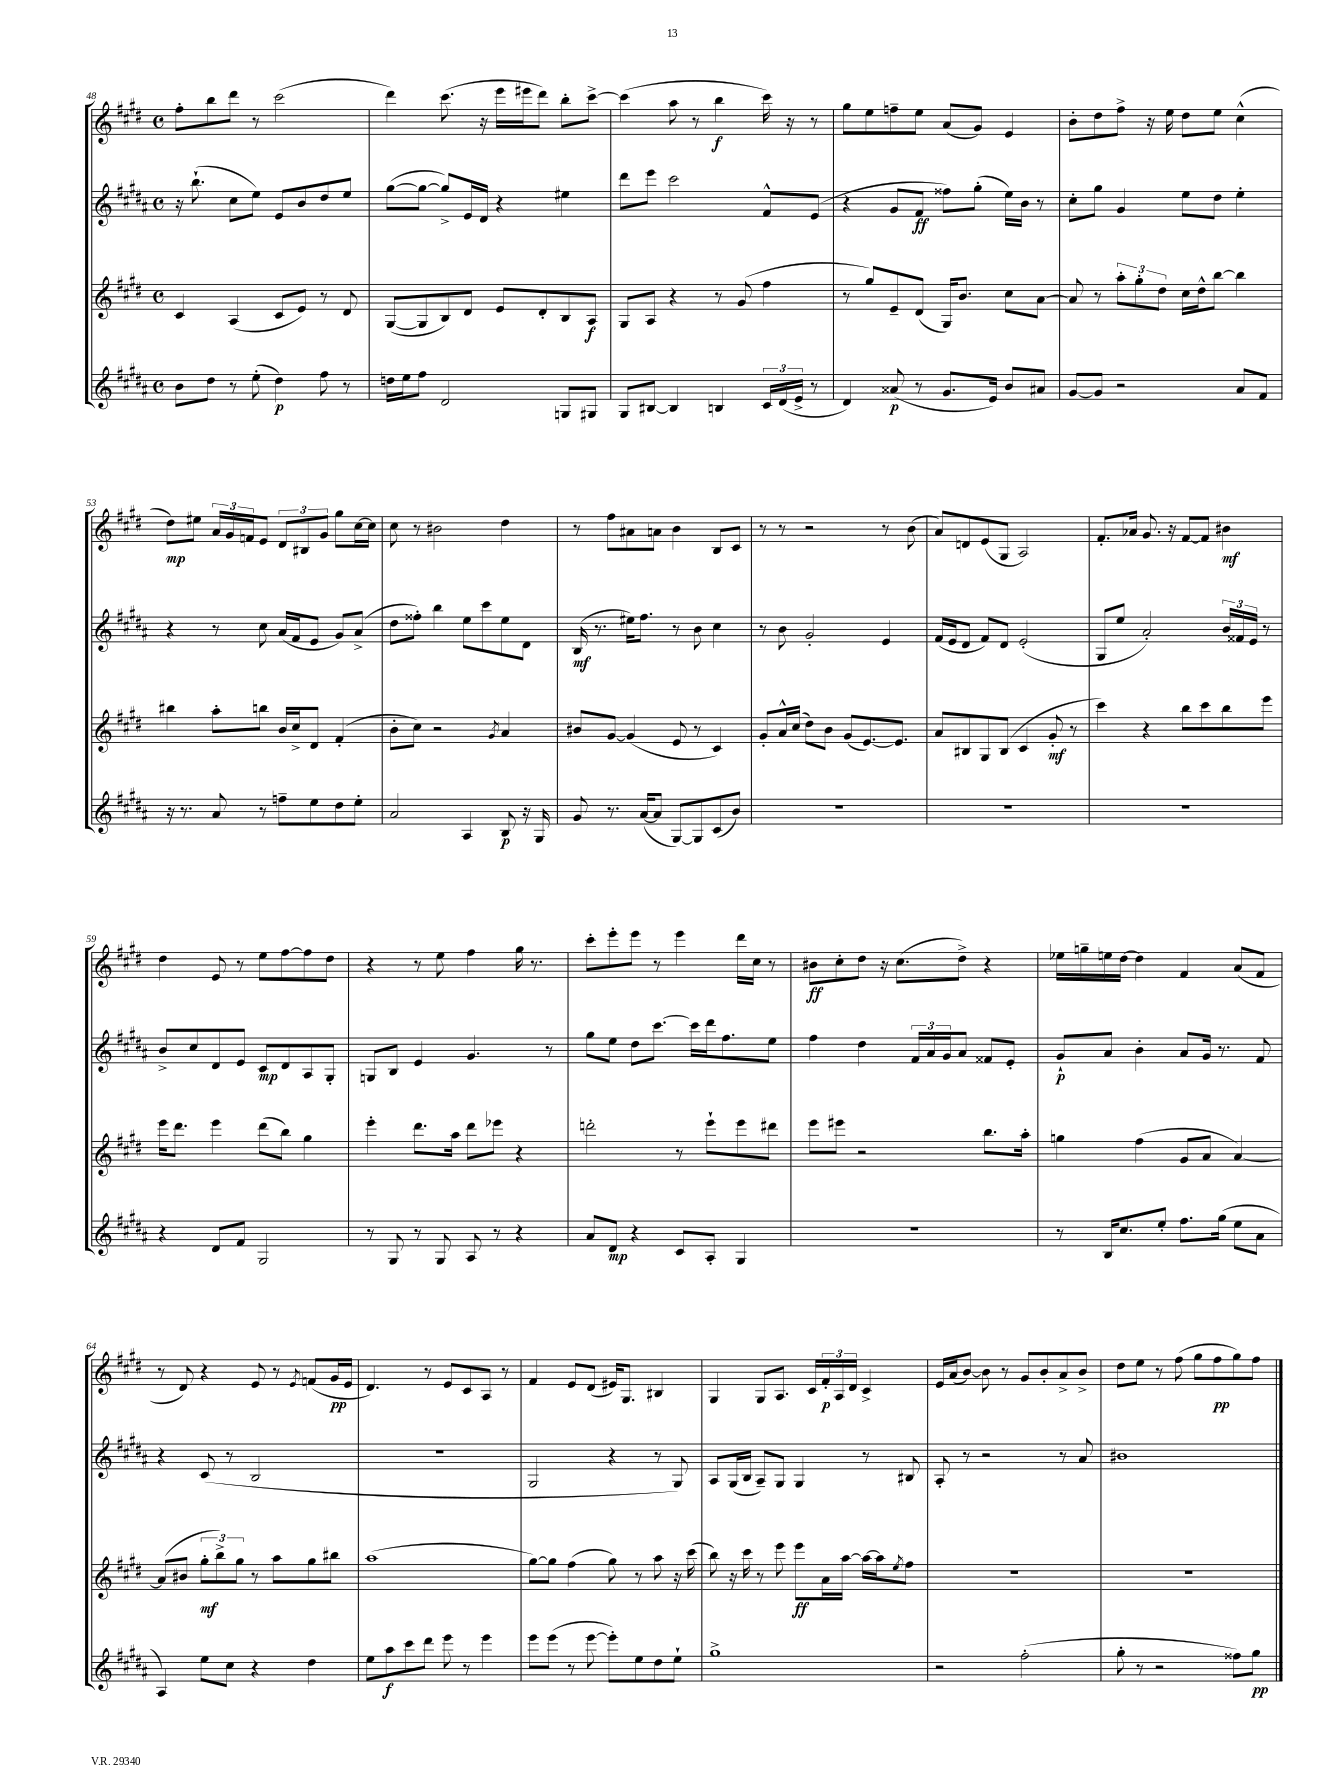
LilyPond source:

<<
\new StaffGroup <<
\new Staff = "s0" {
    \clef treble \key e \major \defaultTimeSignature \time 4/4
    fis''8-. b''8 dis'''8 r8 cis'''2( |
    dis'''4) cis'''8.( r16 e'''16 eis'''16 dis'''8) b''8-. cis'''8~-> |
    cis'''4( a''8 r8 b''4\f cis'''16) r16 r8 |
    gis''8 e''8 f''8-- e''8 a'8( gis'8) e'4 |
    b'8-. dis''8 fis''8-> r16 e''16 dis''8 e''8 cis''4-^( |
    dis''8\mp) eis''8 \tuplet 3/2 { a'16 gis'16 f'16 } e'8 \tuplet 3/2 { dis'8 bis8 gis'8 } gis''8 cis''16~ cis''16 |
    cis''8 r8 bis'2 dis''4 |
    r8 fis''8 ais'8 a'8 b'4 b8 cis'8 |
    r8 r8 r2 r8 b'8( |
    a'8) d'8 e'8( gis8 a2) |
    fis'8.-. aes'16 gis'8. r16 fis'8~ fis'8 bis'4\mf |
    dis''4 e'8 r8 e''8 fis''8~ fis''8 dis''8 |
    r4 r8 e''8 fis''4 gis''16 r8. |
    cis'''8-. e'''8-. e'''8 r8 e'''4 dis'''16 cis''16 r8 |
    bis'8\ff cis''8-. dis''8 r16 cis''8.( dis''8->) r4 |
    ees''16 g''16-- e''16 dis''16~ dis''4 fis'4 a'8( fis'8 |
    r8 dis'8) r4 e'8 r8 \acciaccatura { e'8 } f'8( gis'16\pp e'16 |
    dis'4.) r8 e'8 cis'8 a8 r8 |
    fis'4 e'8 dis'8( eis'16) gis8. bis4 |
    gis4 gis8 a8. cis'16 \tuplet 3/2 { fis'16-.\p a16 dis'16 } cis'4-> |
    e'16 a'16( b'8~) b'8 r8 gis'8 b'8-. a'8-> b'8-> |
    dis''8 e''8 r8 fis''8( gis''8 fis''8\pp gis''8) fis''8 \bar "|." |
}
\new Staff = "s1" {
    \clef treble \key b \major \defaultTimeSignature \time 4/4
    r16 b''8.-!( cis''8 e''8) e'8 b'8 dis''8 e''8 |
    gis''8~( gis''8~ gis''8->) e'16 dis'16 r4 eis''4 |
    dis'''8 e'''8 cis'''2 fis'8-^ e'8( |
    r4 gis'8 fis'8\ff fisis''8) gis''8-.( e''16) b'16 r8 |
    cis''8-. gis''8 gis'4 e''8 dis''8 e''4-. |
    r4 r8 cis''8 ais'16( fis'16 e'8 gis'8) ais'8->( |
    dis''8 fisis''8-.) b''4 e''8 cis'''8 e''8 dis'8 |
    b16\mf( r8. eis''16) fis''8. r8 b'8 cis''4 |
    r8 b'8 gis'2-. e'4 |
    fis'16( e'16 dis'8 fis'8) dis'8 e'2-.( |
    gis8 e''8 ais'2-.) \tuplet 3/2 { b'16 fisis'16 e'16 } r8 |
    b'8-> cis''8 dis'8 e'8 cis'8\mp dis'8 ais8 gis8-. |
    g8 b8 e'4 gis'4. r8 |
    gis''8 e''8 dis''8 cis'''8.~ cis'''16 dis'''16 fis''8. e''8 |
    fis''4 dis''4 \tuplet 3/2 { fis'16 ais'16 gis'16 } ais'8 fisis'8 e'8-. |
    gis'8-!\p ais'8 b'4-. ais'8 gis'16 r8. fis'8 |
    r4 cis'8( r8 b2 |
    r1 |
    gis2 r4 r8 gis8) |
    ais8 gis16( b16 ais8--) gis8 gis4 r8 bis8 |
    ais8-. r8 r2 r8 ais'8 |
    bis'1 \bar "|." |
}
\new Staff = "s2" {
    \clef treble \key e \major \defaultTimeSignature \time 4/4
    cis'4 a4( cis'8 e'8) r8 dis'8 |
    gis8~( gis8 b8) dis'8 e'8 dis'8-. b8 a8\f |
    gis8 a8 r4 r8 gis'8( fis''4 |
    r8 gis''8) e'8-- dis'8( gis16) b'8. cis''8 a'8~ |
    a'8 r8 \tuplet 3/2 { a''8-. gis''8-. dis''8 } cis''16 dis''16-^ b''8~ b''4 |
    bis''4 a''8-. b''8 b'16 cis''16-> dis'8 fis'4-.( |
    b'8-. cis''8) r2 \acciaccatura { gis'8 } a'4 |
    bis'8 gis'8~ gis'4( e'8 r8 cis'4) |
    gis'8-. a'16-^ cis''16( dis''8) b'8 gis'8( e'8.~) e'8. |
    a'8 bis8 gis8 bis8( cis'4 gis'8-.\mf r8 |
    cis'''4) r4 b''8 cis'''8 b''8 e'''8 |
    e'''16 dis'''8. e'''4 dis'''8( b''8) gis''4 |
    e'''4-. dis'''8. a''16 dis'''8 ees'''8 r4 |
    d'''2-. r8 e'''8-! e'''8 dis'''8 |
    e'''8 eis'''8 r2 b''8. a''16-. |
    g''4 fis''4( gis'8 a'8 a'4~) |
    a'8( bis'8 \tuplet 3/2 { gis''8-.\mf b''8->) gis''8 } r8 a''8 gis''8 bis''8 |
    a''1( |
    gis''8~) gis''8 fis''4( gis''8) r8 a''8 r16 cis'''16( |
    b''8) r16 cis'''16 r8 e'''8 e'''8\ff a'16 a''16~ a''16~ a''16 \acciaccatura { e''8 } fis''8 |
    R1 |
    R1 \bar "|." |
}
\new Staff = "s3" {
    \clef treble \key b \major \defaultTimeSignature \time 4/4
    b'8 dis''8 r8 e''8-.( dis''4\p) fis''8 r8 |
    d''16 e''16 fis''8 dis'2 g8 gis8 |
    gis8 bis8~ bis4 b4 \tuplet 3/2 { cis'16 dis'16( e'16-> } r8 |
    dis'4) aisis'8\p( r8 gis'8. e'16) b'8 ais'8 |
    gis'8~ gis'8 r2 ais'8 fis'8 |
    r16 r8. ais'8 r8 f''8-- e''8 dis''8 e''8-. |
    ais'2 ais4 b8\p r16 gis16 |
    gis'8 r8. ais'16~( ais'8 gis8~) gis8 cis'8( b'8) |
    R1 |
    R1 |
    R1 |
    r4 dis'8 fis'8 gis2 |
    r8 gis8 r8 gis8 ais8 r8 r4 |
    ais'8 dis'8\mp r4 cis'8 ais8-. gis4 |
    R1 |
    r8 b16 cis''8. e''8-. fis''8. gis''16( e''8 ais'8 |
    ais4) e''8 cis''8 r4 dis''4 |
    e''8 ais''8\f cis'''8 dis'''8 e'''8 r8 e'''4 |
    e'''8 e'''8( r8 e'''8~ e'''8-.) e''8 dis''8 e''8-! |
    gis''1-> |
    r2 fis''2-.( |
    gis''8-. r8 r2 fisis''8) gis''8\pp \bar "|." |
}
>>
>>
\layout { \context { \Score currentBarNumber = #48 } }
